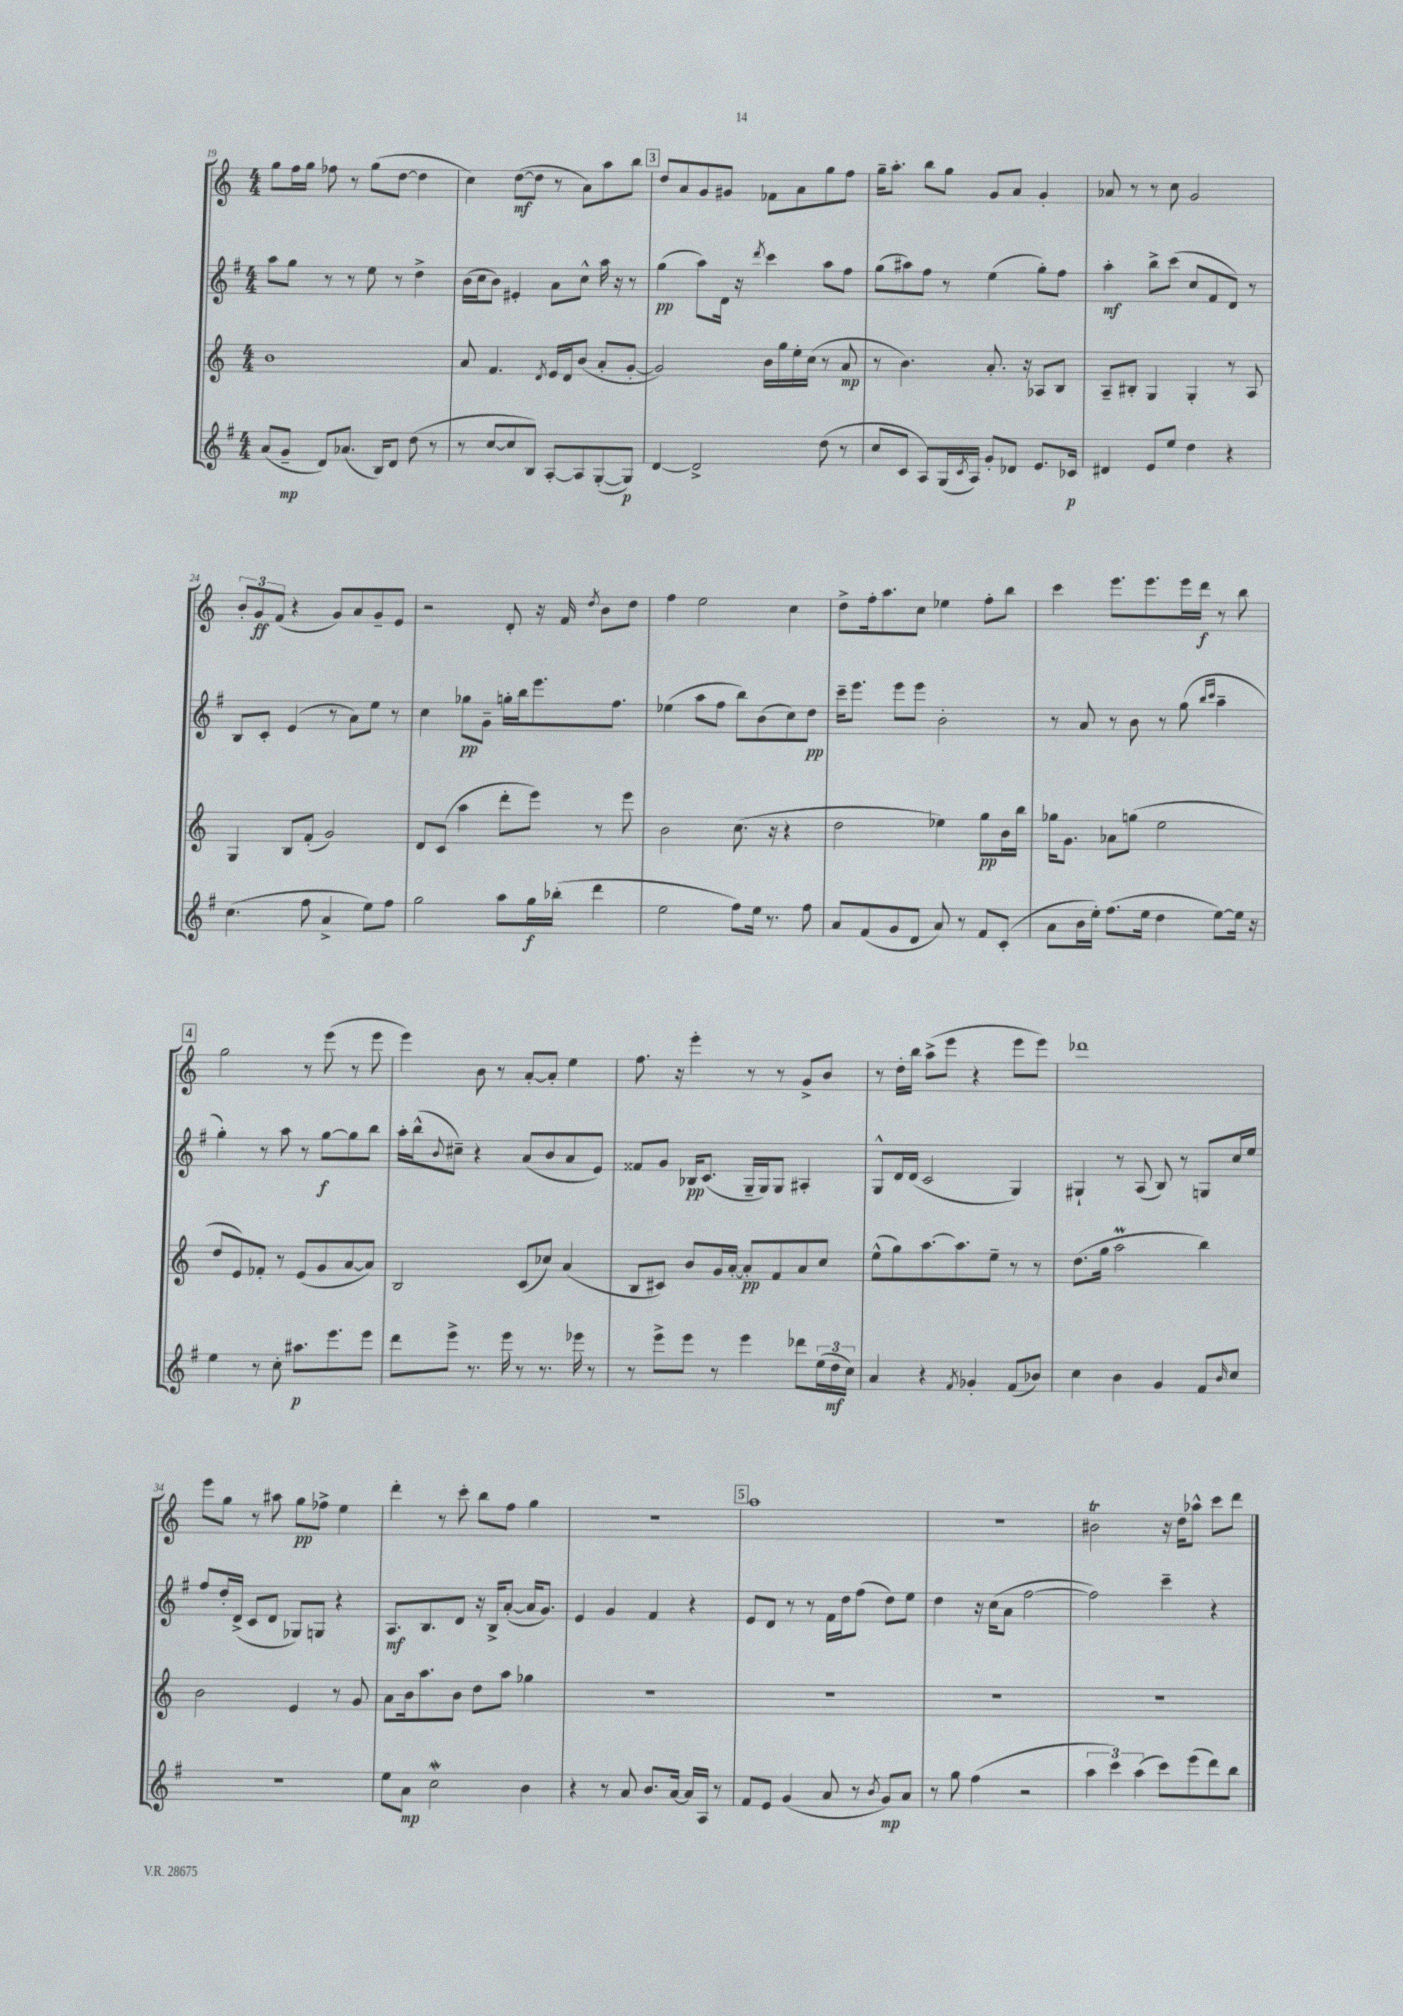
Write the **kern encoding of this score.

**kern	**dynam	**kern	**dynam	**kern	**dynam	**kern	**dynam
*part4	*part4	*part3	*part3	*part2	*part2	*part1	*part1
*staff4	*staff4	*staff3	*staff3	*staff2	*staff2	*staff1	*staff1
*clefG2	*	*clefG2	*	*clefG2	*	*clefG2	*
*k[f#]	*	*k[]	*	*k[f#]	*	*k[]	*
*M4/4	*	*M4/4	*	*M4/4	*	*M4/4	*
=19	=19	=19	=19	=19	=19	=19	=19
(8a/L	.	1b	.	8aa\L	.	8gg\L	.
8g~/J	mp	.	.	8gg\J	.	16ff\L	.
.	.	.	.	.	.	16gg\JJ	.
8d/L)	.	.	.	8r	.	8ff-X\	.
(8.a-X/J	.	.	.	8r	.	8r	.
.	.	.	.	8ee\	.	(8gg\L	.
16B/KL)	.	.	.	.	.	.	.
8d/J	.	.	.	8r	.	[8dd\J	.
(8dd\	.	.	.	4dd^\	.	4dd\]	.
8r	.	.	.	.	.	.	.
=20	=20	=20	=20	=20	=20	=20	=20
8r	.	8a/	.	(16b\LL	.	4cc\)	.
.	.	.	.	16cc\J	.	.	.
[8cc/L	.	4.f/	.	8b\J)	.	.	.
8cc/]	.	.	.	4e#X'/	.	([8dd\L	mf
8B/J)	.	.	.	.	.	8dd\J]	.
.	.	8qd/	.	.	.	.	.
[8A'/L	.	16e/LL	.	8a\L	.	8r	.
.	.	16d/J	.	.	.	.	.
8A/]	.	(8b/J	.	8cc^^\J	.	8a\L)	.
([8G'/	.	8a'/L	.	16aa\	.	8aa\	.
.	.	.	.	16r	.	.	.
8G/J])	p	[8g'/J	.	8r	.	8bb\J	.
!!LO:REH:place=s1:t=3
=21	=21	=21	=21	=21	=21	=21	=21
[4d/	.	2g/])	.	(4gg\	pp	8dd/L	.
.	.	.	.	.	.	8a/	.
2d^/]	.	.	.	8aa\L)	.	8g/	.
.	.	.	.	16d\Jk	.	8g#X/J	.
.	.	.	.	16r	.	.	.
.	.	.	.	8qddd/	.	.	.
.	.	16b\LL	.	4ccc\	.	8f-X\L	.
.	.	16gg\	.	.	.	.	.
.	.	16ee'\	.	.	.	8a\	.
.	.	(16cc\JJ	.	.	.	.	.
(8dd\	.	8r	.	8aa\L	.	8gg\	.
8r	.	8a/	mp	8ff#\J	.	8ff\J	.
=22	=22	=22	=22	=22	=22	=22	=22
8cc/L	.	8r	.	(8gg\L	.	16gg~\KL	.
.	.	.	.	.	.	8.aa'\J	.
8c/J	.	4.b\)	.	8aa#X\)	.	.	.
8A/L)	.	.	.	8ff#\J	.	8bb\L	.
(16G/L	.	.	.	8r	.	8gg\J	.
8qc/	.	.	.	.	.	.	.
16A/JJ)	.	.	.	.	.	.	.
8g'/L	.	8.a'/	.	(4ee\	.	8g/L	.
8d-X/J	.	.	.	.	.	8a/J	.
.	.	16r	.	.	.	.	.
8.e/L	.	8A-X/L	.	8gg'\L)	.	4g'/	.
.	.	8B/J	.	8ff#\J	.	.	.
16c-X/Jk	p	.	.	.	.	.	.
=23	=23	=23	=23	=23	=23	=23	=23
4d#X/	.	8A~/L	.	4aa'\	mf	8a-X/	.
.	.	8B#X'/J	.	.	.	8r	.
8e/L	.	4G/	.	8bb^\L	.	8r	.
8ee/J	.	.	.	(8ccc\J	.	8cc\	.
4dd\	.	4G'/	.	8cc/L	.	2g/	.
.	.	.	.	8f#/	.	.	.
4r	.	8r	.	8d/J)	.	.	.
.	.	8A/	.	8r	.	.	.
!!LO:LB:g=z
=24	=24	=24	=24	=24	=24	=24	=24
(4.cc\	.	4G/	.	8B/L	.	12b'/L	.
.	.	.	.	.	.	12g/	ff
.	.	.	.	8c'/J	.	.	.
.	.	.	.	.	.	(12f/J	.
.	.	8B/L	.	(4e/	.	4r	.
8ff#\	.	(8f'/J	.	.	.	.	.
4a^/	.	2g/)	.	8r	.	8g/L)	.
.	.	.	.	8a\L)	.	8a/	.
8ee\L)	.	.	.	8ee\J	.	8g~/	.
8ff#\J	.	.	.	8r	.	8e/J	.
=25	=25	=25	=25	=25	=25	=25	=25
2gg\	.	8d/L	.	4cc\	.	2r	.
.	.	(8c/J	.	.	.	.	.
.	.	4aa\	.	8gg-X\L	pp	.	.
.	.	.	.	8g~\J	.	.	.
8aa\L	.	8ddd'\L	.	16ggn'\LL	.	8d'/	.
.	.	.	.	16bb\J	.	.	.
16gg\L	f	8eee\J)	.	8.eee\	.	16r	.
(16bb-X'\JJ	.	.	.	.	.	16f/	.
.	.	.	.	.	.	8qdd/	.
4ddd\	.	8r	.	.	.	8b\L	.
.	.	.	.	8.ff#\J	.	.	.
.	.	8eee\	.	.	.	8dd\J	.
=26	=26	=26	=26	=26	=26	=26	=26
2ee\	.	2b\	.	(4ee-X\	.	4ff\	.
.	.	.	.	8aa\L	.	2ee\	.
.	.	.	.	8ff#\J	.	.	.
8ff#\L)	.	(8.cc\	.	8bb\L)	.	.	.
16ee\Jk	.	.	.	(8b\	.	.	.
8.r	.	16r	.	.	.	.	.
.	.	4r	.	8cc\)	.	4cc\	.
8ff#\	.	.	.	8dd\J	pp	.	.
=27	=27	=27	=27	=27	=27	=27	=27
8a/L	.	2dd\	.	16ccc~\KL	.	8dd^\L	.
.	.	.	.	8.eee\J	.	.	.
(8f#/	.	.	.	.	.	16ff'\k	.
.	.	.	.	.	.	8.aa\	.
8g/	.	.	.	8eee\L	.	.	.
8d/J	.	.	.	8eee\J	.	8cc\J	.
8a/)	.	4ee-X\)	.	2b'\	.	4ee-X\	.
8r	.	.	.	.	.	.	.
8f#/L	.	8gg\L	pp	.	.	8ff'\L	.
(8c'/J	.	16b\L	.	.	.	8bb\J	.
.	.	16bb\JJ	.	.	.	.	.
=28	=28	=28	=28	=28	=28	=28	=28
8a\L	.	16gg-X\KL	.	8r	.	4ccc\	.
.	.	8.g\J	.	.	.	.	.
16b\L	.	.	.	8a/	.	.	.
16ee'\JJ)	.	.	.	.	.	.	.
(8.ff#\L	.	8a-X\L	.	8r	.	8.eee\L	.
.	.	(8ggn\J	.	8b\	.	.	.
16ee\Jk	.	.	.	.	.	8.eee\	.
4dd\	.	2ee\	.	8r	.	.	.
.	.	.	.	(8gg\	.	16eee\L	.
.	.	.	.	.	.	16ddd\JJ	f
.	.	.	.	16qqbb/LL	.	.	.
.	.	.	.	16qqccc/JJ	.	.	.
[8ee\L)	.	.	.	4aa~\	.	8r	.
16ee\Jk]	.	.	.	.	.	8bb\	.
16r	.	.	.	.	.	.	.
!!LO:LB:g=z
!!LO:REH:place=s1:t=4
=29	=29	=29	=29	=29	=29	=29	=29
4ee\	.	8dd/L	.	4gg'\)	.	2gg\	.
.	.	8e/)	.	.	.	.	.
8r	.	8f-X'/J	.	8r	.	.	.
8cc'\	.	8r	.	8aa\	.	.	.
8.aa#X\L	p	(8e/L	.	8r	.	8r	.
.	.	8g/	.	[8gg\L	f	(8eee\	.
8.eee\	.	.	.	.	.	.	.
.	.	[8a/	.	8gg\]	.	8r	.
8eee\J	.	8a/J])	.	8bb\J	.	8eee\	.
=30	=30	=30	=30	=30	=30	=30	=30
8ddd\L	.	2B/	.	16aa'\LL	.	4eee\)	.
.	.	.	.	(16bb^^\J	.	.	.
.	.	.	.	8qqb/	.	.	.
8eee^\J	.	.	.	8cc#X~\J)	.	.	.
8.r	.	.	.	4r	.	8b\	.
.	.	.	.	.	.	8r	.
16eee\	.	.	.	.	.	.	.
8r	.	(8c/L	.	(8a/L	.	[8a'/L	.
8.r	.	8cc-X/J)	.	8b/	.	8a'/J]	.
.	.	(4a/	.	8a/	.	4ee\	.
16eee-X\	.	.	.	.	.	.	.
8r	.	.	.	8e/J)	.	.	.
=31	=31	=31	=31	=31	=31	=31	=31
8r	.	8B/L	.	8f##X/L	.	8.ff\	.
8eee^\L	.	8c#X/J)	.	8g/J	.	.	.
.	.	.	.	.	.	16r	.
8eee\J	.	8b/L	.	16B-X/KL	pp	4eee'\	.
.	.	.	.	(8.c/J	.	.	.
8r	.	16g/L	.	.	.	.	.
.	.	[16a'/JJ	.	.	.	.	.
4eee\	.	8a'/L]	pp	16G~/LL	.	8r	.
.	.	.	.	16G/J)	.	.	.
.	.	8f/	.	8G/J	.	8r	.
8ddd-X\L	.	8a/	.	4A#X'/	.	8g^/L	.
(24ee\L	.	8cc/J	.	.	.	8b/J	.
24dd\	mf	.	.	.	.	.	.
24cc\JJ)	.	.	.	.	.	.	.
=32	=32	=32	=32	=32	=32	=32	=32
4a/	.	(8ee^^\L	.	8G^^/L	.	8r	.
.	.	8gg\)	.	16d/L	.	16dd'\LL	.
.	.	.	.	(16d/JJ	.	16bb\JJ	.
4r	.	[8.aa\	.	2c/	.	(8aa^\L	.
.	.	.	.	.	.	8eee\J	.
.	.	8.aa\]	.	.	.	.	.
8qf#/	.	.	.	.	.	.	.
4g-X'/	.	.	.	.	.	4r	.
.	.	8ee~\J	.	.	.	.	.
(8f#/L	.	8r	.	4G/)	.	8eee\L	.
8b-X/J)	.	8r	.	.	.	8eee\J)	.
=33	=33	=33	=33	=33	=33	=33	=33
4cc\	.	(8.dd\L	.	4G#X`/	.	1ddd-X	.
.	.	16gg\Jk	.	.	.	.	.
4b\	.	2aaM\	.	8r	.	.	.
.	.	.	.	(8A/	.	.	.
4g/	.	.	.	8B/)	.	.	.
.	.	.	.	8r	.	.	.
8f#/L	.	4bb\)	.	8Gn/L	.	.	.
16qqb/	.	.	.	.	.	.	.
8cc/J	.	.	.	16cc/L	.	.	.
.	.	.	.	16ee/JJ	.	.	.
!!LO:LB:g=z
=34	=34	=34	=34	=34	=34	=34	=34
1r	.	2b\	.	8ff#/L	.	8eee\L	.
.	.	.	.	16dd'/L	.	8gg\J	.
.	.	.	.	(16d^/JJ	.	.	.
.	.	.	.	8c/L	.	8r	.
.	.	.	.	8d/J	.	8aa#X\	.
.	.	4e/	.	8G-X/L)	.	8gg\L	pp
.	.	.	.	8Gn/J	.	8ff-X^\J	.
.	.	8r	.	4r	.	4ee\	.
.	.	8g/	.	.	.	.	.
=35	=35	=35	=35	=35	=35	=35	=35
8ee\L	.	8a\L	.	8.A/L	mf	4ddd'\	.
8a\J	mp	16b\k	.	.	.	.	.
.	.	8.aa\	.	8.B/	.	.	.
2ccw\	.	.	.	.	.	8r	.
.	.	8b\J	.	8d/J	.	8ccc'\	.
.	.	8dd\L	.	16r	.	8bb\L	.
.	.	.	.	16B^/KL	.	.	.
.	.	8aa\J	.	([8a'/J	.	8ff\J	.
4b\	.	4gg-X\	.	16a/KL]	.	4gg\	.
.	.	.	.	8.g/J)	.	.	.
=36	=36	=36	=36	=36	=36	=36	=36
4r	.	1r	.	4e/	.	1r	.
8r	.	.	.	4g/	.	.	.
8a/	.	.	.	.	.	.	.
8.b/L	.	.	.	4f#/	.	.	.
[16a/Jk	.	.	.	.	.	.	.
16a/LL]	.	.	.	4r	.	.	.
16A/JJ	.	.	.	.	.	.	.
8r	.	.	.	.	.	.	.
!!LO:REH:place=s1:t=5
=37	=37	=37	=37	=37	=37	=37	=37
8f#/L	.	1r	.	8e/L	.	1aa	.
8e/J	.	.	.	8d/J	.	.	.
(4g/	.	.	.	8r	.	.	.
.	.	.	.	8r	.	.	.
8a/	.	.	.	16f#\LL	.	.	.
.	.	.	.	16dd\J	.	.	.
8r	.	.	.	(8ff#\J	.	.	.
8qb/	.	.	.	.	.	.	.
8g/L)	mp	.	.	8dd\L)	.	.	.
8a/J	.	.	.	8ee\J	.	.	.
=38	=38	=38	=38	=38	=38	=38	=38
8r	.	1r	.	4dd\	.	1r	.
8gg\	.	.	.	.	.	.	.
(4ff#\	.	.	.	16r	.	.	.
.	.	.	.	(16cc\KL	.	.	.
.	.	.	.	8a\J	.	.	.
2r	.	.	.	[2ff#\	.	.	.
=39	=39	=39	=39	=39	=39	=39	=39
6aa\	.	1r	.	2ff#\])	.	2b#Xt\	.
6ccc\)	.	.	.	.	.	.	.
(6aa\	.	.	.	.	.	.	.
8ccc\L)	.	.	.	4ccc~\	.	16r	.
.	.	.	.	.	.	16dd\KL	.
(8eee\	.	.	.	.	.	8aa-X^^\J	.
8ddd\)	.	.	.	4r	.	8ccc\L	.
8bb\J	.	.	.	.	.	8ddd\J	.
==	==	==	==	==	==	==	==
*-	*-	*-	*-	*-	*-	*-	*-
